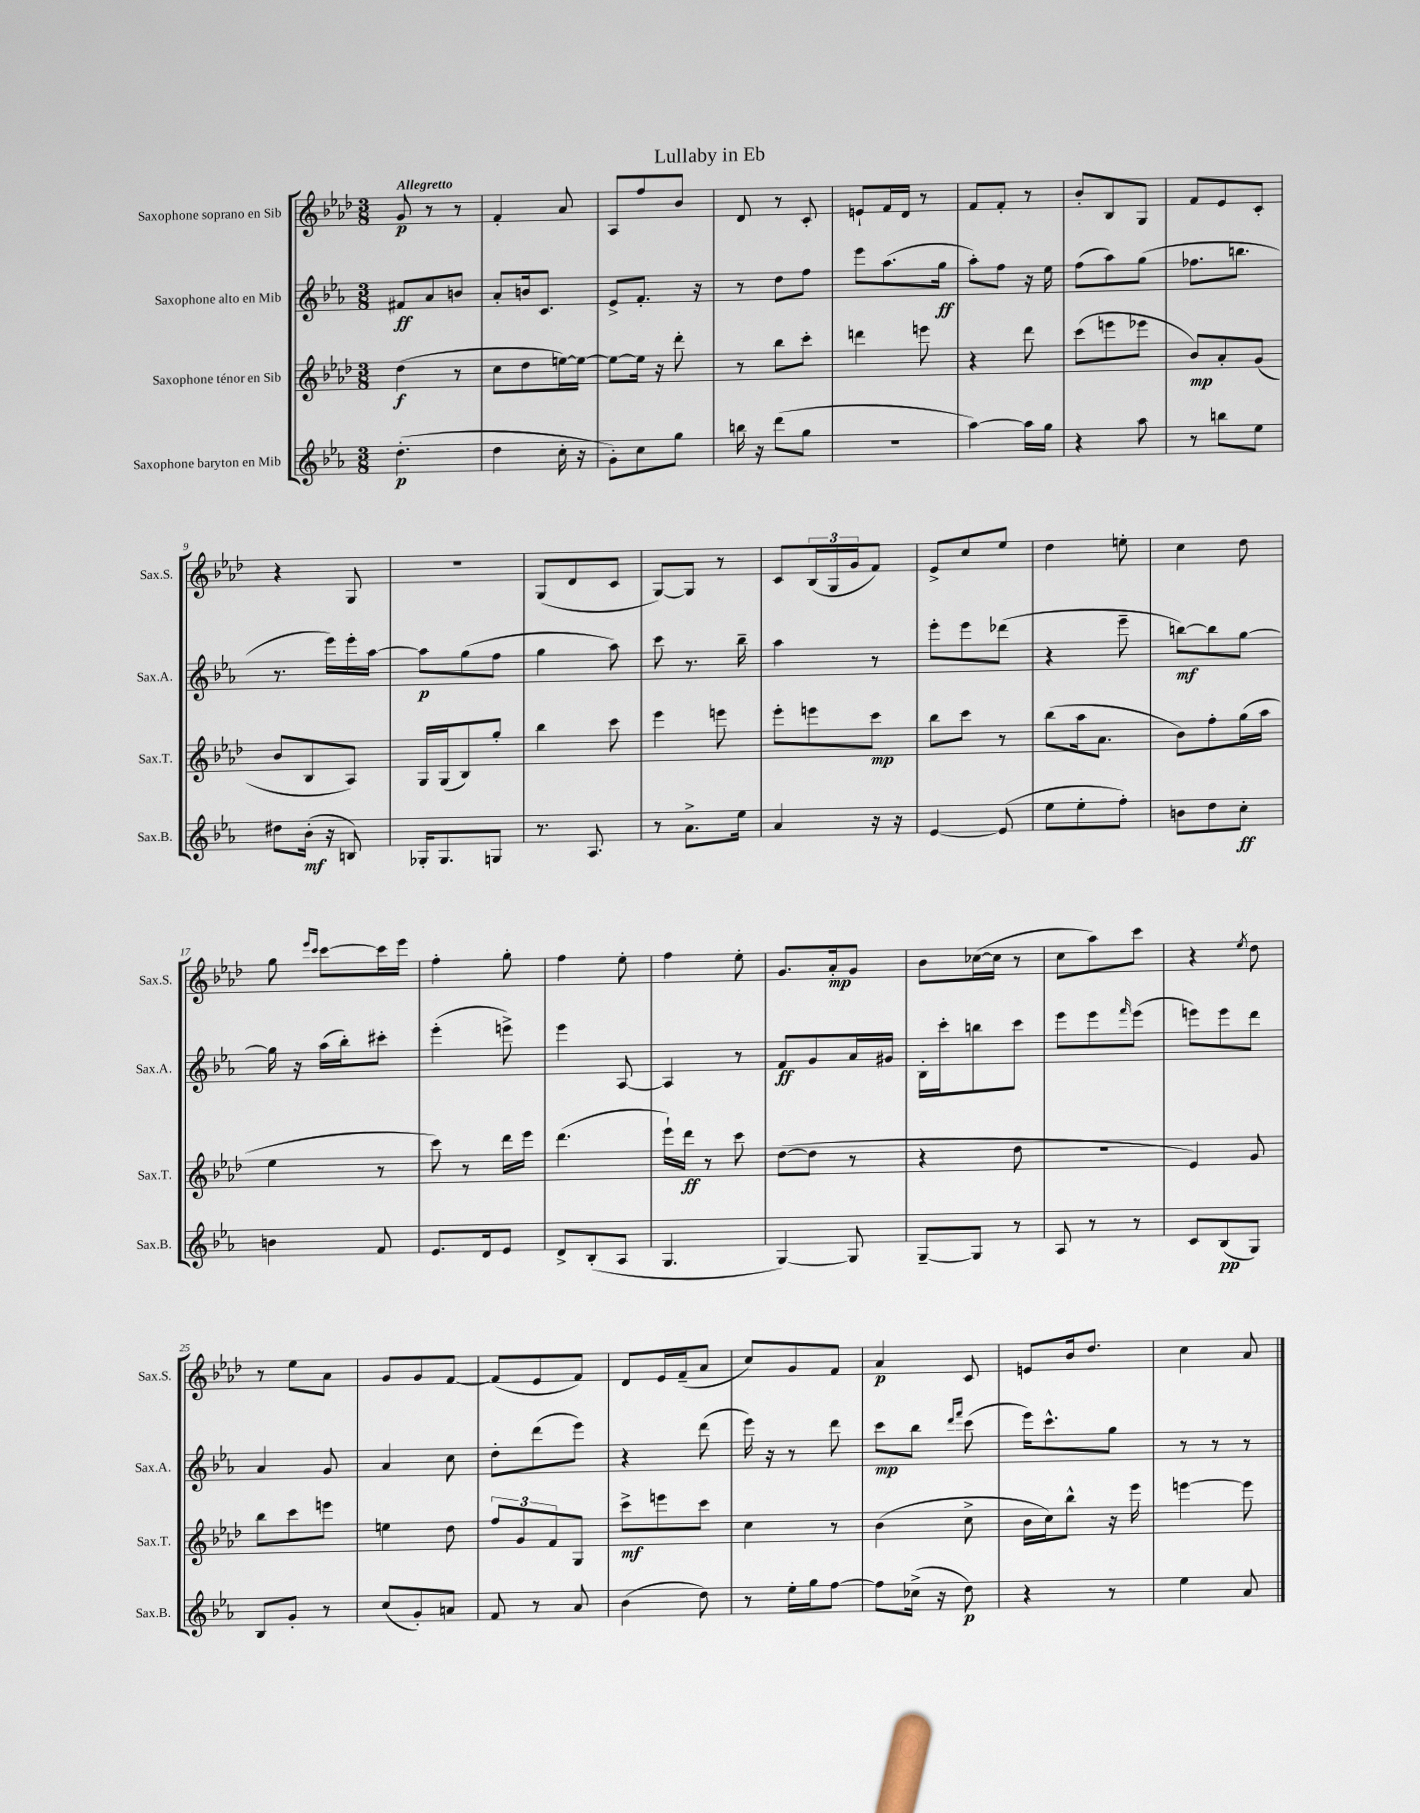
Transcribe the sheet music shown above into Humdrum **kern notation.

**kern	**dynam	**kern	**dynam	**kern	**dynam	**kern	**dynam
*part4	*part4	*part3	*part3	*part2	*part2	*part1	*part1
*staff4	*staff4	*staff3	*staff3	*staff2	*staff2	*staff1	*staff1
*I"Saxophone baryton en Mib	*	*I"Saxophone ténor en Sib	*	*I"Saxophone alto en Mib	*	*I"Saxophone soprano en Sib	*
*I'Sax.B.	*	*I'Sax.T.	*	*I'Sax.A.	*	*I'Sax.S.	*
*clefG2	*	*clefG2	*	*clefG2	*	*clefG2	*
*k[b-e-a-]	*	*k[b-e-a-d-]	*	*k[b-e-a-]	*	*k[b-e-a-d-]	*
*M3/8	*	*M3/8	*	*M3/8	*	*M3/8	*
=1	=1	=1	=1	=1	=1	=1	=1
!	!	!	!	!	!	!LO:TX:a:B:t=Allegretto	!
(4.dd'\	p	(4dd-\	f	8f#X/L	ff	8g/	p
.	.	.	.	8a-/	.	8r	.
.	.	8r	.	8bn/J	.	8r	.
=2	=2	=2	=2	=2	=2	=2	=2
4dd\	.	8cc\L	.	8a-'/L	.	4f'/	.
.	.	8dd-\	.	16bn/k	.	.	.
.	.	.	.	8.c/J	.	.	.
16cc'\	.	[16een\L)	.	.	.	8a-/	.
16r	.	16ee\JJ_	.	.	.	.	.
=3	=3	=3	=3	=3	=3	=3	=3
8g'\L)	.	8ee\L_	.	8e-^/L	.	8A-/L	.
8cc\	.	16ee\Jk]	.	8.f'/J	.	8ff/	.
.	.	16r	.	.	.	.	.
8gg\J	.	8ddd-'\	.	.	.	8b-/J	.
.	.	.	.	16r	.	.	.
=4	=4	=4	=4	=4	=4	=4	=4
16bbn\	.	8r	.	8r	.	8d-/	.
16r	.	.	.	.	.	.	.
(8ddd\L	.	8bb-\L	.	8dd\L	.	8r	.
8gg\J	.	8ccc'\J	.	8ff\J	.	8c'/	.
=5	=5	=5	=5	=5	=5	=5	=5
4.r	.	4dddn\	.	8eee-\L	.	8en`/L	.
.	.	.	.	(8.aa-\	.	16f/L	.
.	.	.	.	.	.	16d-/JJ	.
.	.	8eeen\	.	.	.	8r	.
.	.	.	.	16gg\Jk	ff	.	.
=6	=6	=6	=6	=6	=6	=6	=6
[4aa-\)	.	4r	.	8aa-'\L)	.	8f/L	.
.	.	.	.	8ff\J	.	8f'/J	.
16aa-\LL]	.	8ddd-\	.	16r	.	8r	.
16gg\JJ	.	.	.	16ee-\	.	.	.
=7	=7	=7	=7	=7	=7	=7	=7
4r	.	(8ccc\L	.	(8ff\L	.	8b-'/L	.
.	.	8eeen\	.	8aa-\)	.	8B-/	.
8aa-\	.	8eee-X\J	.	(8gg\J	.	8G/J	.
=8	=8	=8	=8	=8	=8	=8	=8
8r	.	8b-/L)	mp	8.ff-X\L	.	8f/L	.
8bbn\L	.	8a-'/	.	.	.	8e-/	.
.	.	.	.	8.bbn\J	.	.	.
8ee-\J	.	(8g/J	.	.	.	8c'/J	.
!!LO:LB:g=z
=9	=9	=9	=9	=9	=9	=9	=9
8dd#X\L	.	8b-/L	.	8.r	.	4r	.
(16b-'\Jk	mf	8B-/	.	.	.	.	.
16r	.	.	.	16eee-\LL)	.	.	.
8Bn/)	.	8A-/J)	.	16eee-'\	.	8G/	.
.	.	.	.	[16aa-\JJ	.	.	.
=10	=10	=10	=10	=10	=10	=10	=10
16G-X'/KL	.	16G/LL	.	8aa-\L]	p	4.r	.
8.G-/	.	(16G/J	.	.	.	.	.
.	.	8B-/)	.	(8gg\	.	.	.
8Gn/J	.	8gg'/J	.	8ff\J	.	.	.
=11	=11	=11	=11	=11	=11	=11	=11
8.r	.	4bb-\	.	4gg\	.	(8G/L	.
.	.	.	.	.	.	8d-/	.
8.A-/	.	.	.	.	.	.	.
.	.	8ccc\	.	8aa-\)	.	8c/J	.
=12	=12	=12	=12	=12	=12	=12	=12
8r	.	4eee-\	.	8ccc\	.	[8G/L)	.
8.a-^\L	.	.	.	8.r	.	8G/J]	.
.	.	8eeen\	.	.	.	8r	.
16ee-\Jk	.	.	.	16bb-~\	.	.	.
=13	=13	=13	=13	=13	=13	=13	=13
4a-/	.	8eee-'\L	.	4aa-\	.	8c/L	.
.	.	8eeen\	.	.	.	(24B-/L	.
.	.	.	.	.	.	24G/	.
.	.	.	.	.	.	24g/J	.
16r	.	8ccc\J	mp	8r	.	8f/J)	.
16r	.	.	.	.	.	.	.
=14	=14	=14	=14	=14	=14	=14	=14
[4e-/	.	8bb-\L	.	8eee-'\L	.	8e-^/L	.
.	.	8ccc\J	.	8eee-\	.	8cc/	.
(8e-/]	.	8r	.	(8ddd-X\J	.	8ee-/J	.
=15	=15	=15	=15	=15	=15	=15	=15
8ee-\L	.	(8bb-\L	.	4r	.	4dd-\	.
8ee-'\	.	16aa-\k	.	.	.	.	.
.	.	8.a-\J	.	.	.	.	.
8ff'\J)	.	.	.	8eee-~\	.	8een'\	.
=16	=16	=16	=16	=16	=16	=16	=16
8bn\L	.	8b-\L)	.	[8bbn\L)	mf	4cc\	.
8dd\	.	8ff'\	.	8bb\]	.	.	.
8cc'\J	ff	(16gg\L	.	[8gg\J	.	8dd-\	.
.	.	16aa-\JJ	.	.	.	.	.
!!LO:LB:g=z
=17	=17	=17	=17	=17	=17	=17	=17
4bn\	.	4ee-\	.	16gg\]	.	8gg\	.
.	.	.	.	16r	.	.	.
.	.	.	.	.	.	16qqeee-/LL	.
.	.	.	.	.	.	16qqccc/JJ	.
.	.	.	.	(16aa-\LL	.	[8ccc\L	.
.	.	.	.	16bb-'\J)	.	.	.
8f/	.	8r	.	8ccc#X'\J	.	16ccc\L]	.
.	.	.	.	.	.	16eee-\JJ	.
=18	=18	=18	=18	=18	=18	=18	=18
8.e-/L	.	8ccc\)	.	(4eee-'\	.	4ff'\	.
.	.	8r	.	.	.	.	.
16d/k	.	.	.	.	.	.	.
8e-/J	.	16ddd-\LL	.	8eeen^\)	.	8gg'\	.
.	.	16eee-\JJ	.	.	.	.	.
=19	=19	=19	=19	=19	=19	=19	=19
8d^/L	.	(4.ddd-\	.	4eee-\	.	4ff\	.
(8B-'/	.	.	.	.	.	.	.
8A-/J	.	.	.	[8A-/	.	8ee-'\	.
=20	=20	=20	=20	=20	=20	=20	=20
4.G/	.	16eee-`\LL)	.	4A-/]	.	4ff\	.
.	.	16ddd-\JJ	ff	.	.	.	.
.	.	8r	.	.	.	.	.
.	.	8ccc\	.	8r	.	8ee-'\	.
=21	=21	=21	=21	=21	=21	=21	=21
[4G/)	.	([8dd-\L	.	8f/L	ff	8.g/L	.
.	.	8dd-\J]	.	8g/	.	.	.
.	.	.	.	.	.	16a-'/k	mp
8G/]	.	8r	.	16a-/L	.	8g/J	.
.	.	.	.	16g#X/JJ	.	.	.
=22	=22	=22	=22	=22	=22	=22	=22
[8G~/L	.	4r	.	16B-'\LL	.	8b-\L	.
.	.	.	.	16ccc'\J	.	.	.
8G/J]	.	.	.	8bbn\	.	([16cc-X\L	.
.	.	.	.	.	.	16cc-\JJ]	.
8r	.	8dd-\	.	8ccc\J	.	8r	.
=23	=23	=23	=23	=23	=23	=23	=23
8A-/	.	4.r	.	8eee-\L	.	8cc\L	.
8r	.	.	.	8eee-\	.	8aa-\)	.
.	.	.	.	16qqfff/	.	.	.
8r	.	.	.	(8eee-\J	.	8ccc\J	.
=24	=24	=24	=24	=24	=24	=24	=24
8c/L	.	4e-/)	.	8eeen\L)	.	4r	.
(8B-/	pp	.	.	8eee\	.	.	.
.	.	.	.	.	.	8qee-/	.
8G/J)	.	8g/	.	8ddd\J	.	8dd-\	.
!!LO:LB:g=z
=25	=25	=25	=25	=25	=25	=25	=25
8B-/L	.	8bb-\L	.	4a-/	.	8r	.
8g'/J	.	8ccc\	.	.	.	8ee-\L	.
8r	.	8eeen\J	.	8g/	.	8a-\J	.
=26	=26	=26	=26	=26	=26	=26	=26
(8cc/L	.	4een\	.	4a-/	.	8g/L	.
8g'/)	.	.	.	.	.	8g/	.
8an/J	.	8dd-\	.	8cc\	.	[8f/J	.
=27	=27	=27	=27	=27	=27	=27	=27
8f/	.	12ff/L	.	8dd'\L	.	(8f/L]	.
.	.	12g/	.	.	.	.	.
8r	.	.	.	(8ddd\	.	8e-/	.
.	.	12f/	.	.	.	.	.
8a-/	.	8G/J	.	8eee-\J)	.	8f/J)	.
=28	=28	=28	=28	=28	=28	=28	=28
(4b-\	.	8ccc^\L	mf	4r	.	8d-/L	.
.	.	8eeen\	.	.	.	16e-/L	.
.	.	.	.	.	.	(16f~/J	.
8dd\)	.	8ccc\J	.	(8ddd\	.	8a-/J	.
=29	=29	=29	=29	=29	=29	=29	=29
8r	.	4cc\	.	16eee-\)	.	8cc/L)	.
.	.	.	.	16r	.	.	.
16ee-'\LL	.	.	.	8r	.	8g/	.
16gg\J	.	.	.	.	.	.	.
[8ff\J	.	8r	.	8ddd\	.	8f/J	.
=30	=30	=30	=30	=30	=30	=30	=30
8ff\L]	.	(4b-\	.	8ccc\L	mp	4a-/	p
(16cc-X^\Jk	.	.	.	8bb-\J	.	.	.
16r	.	.	.	.	.	.	.
.	.	.	.	16qqddd/LL	.	.	.
.	.	.	.	16qqfff/JJ	.	.	.
8dd\)	p	8cc^\	.	(8ccc\	.	8c/	.
=31	=31	=31	=31	=31	=31	=31	=31
4r	.	16b-\LL	.	16eee-\KL)	.	8en/L	.
.	.	16cc\J)	.	8.ccc^^\	.	.	.
.	.	8bb-^^\J	.	.	.	16b-/k	.
.	.	.	.	.	.	8.dd-/J	.
8r	.	16r	.	8gg\J	.	.	.
.	.	16eee-\	.	.	.	.	.
=32	=32	=32	=32	=32	=32	=32	=32
4ee-\	.	[4eeen\	.	8r	.	4cc\	.
.	.	.	.	8r	.	.	.
8a-/	.	8eee\]	.	8r	.	8a-/	.
==	==	==	==	==	==	==	==
*-	*-	*-	*-	*-	*-	*-	*-
